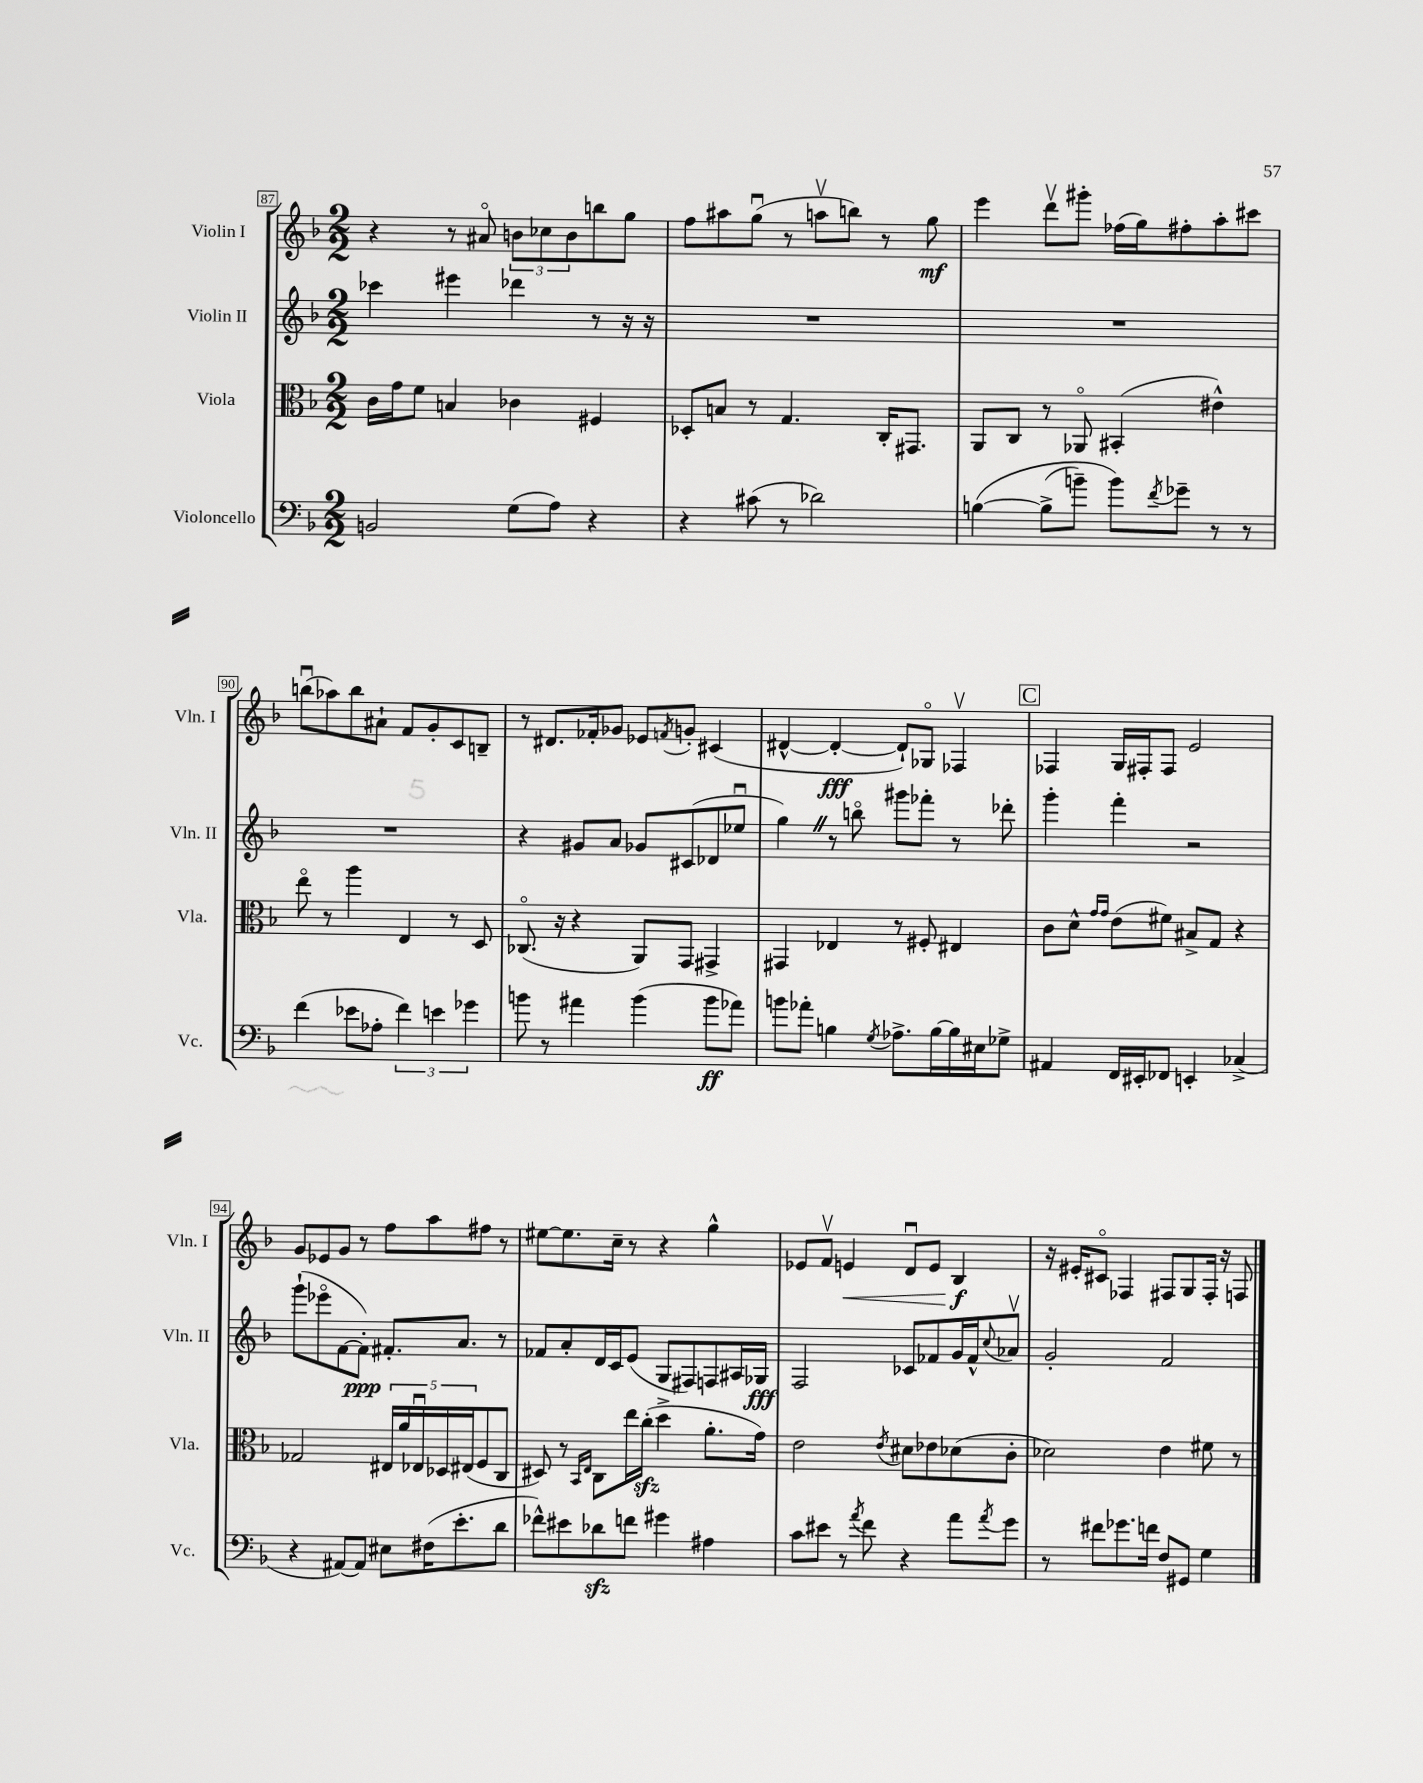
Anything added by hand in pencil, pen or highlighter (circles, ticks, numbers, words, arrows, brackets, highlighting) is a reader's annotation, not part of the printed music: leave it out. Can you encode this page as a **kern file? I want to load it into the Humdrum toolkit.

**kern	**kern	**kern	**kern
*staff4	*staff3	*staff2	*staff1
*clefF4	*clefC3	*clefG2	*clefG2
*k[b-]	*k[b-]	*k[b-]	*k[b-]
*M2/2	*M2/2	*M2/2	*M2/2
2BB	16c	4ccc-	4r
.	16g	.	.
.	8f	.	.
.	4B	4eee#	8r
.	.	.	8a#o
(8G	4c-	4ddd-	12b
.	.	.	12cc-
8A)	.	.	.
.	.	.	12b
4r	4F#	8r	8bb
.	.	16r	8gg
.	.	16r	.
=	=	=	=
4r	8D-'	1r	8ff
.	8B	.	8aa#
(8c#	8r	.	(8ggu
8r	4.G	.	8r
2d-)	.	.	8aav
.	.	.	8bb)
.	16C'	.	8r
.	8.GG#	.	.
.	.	.	8gg
=	=	=	=
&([4B	8AA	1r	4eee
.	8C	.	.
(8B^]	8r	.	8dddv
8b~)	8AA-o	.	8ggg#'
8b&)	(4BB#'	.	(16ff-
.	.	.	16gg)
8qf	.	.	.
8g-~	.	.	8ff#'
8r	4e#^^)	.	8aa'
8r	.	.	8ccc#
=	=	=	=
(4f	8eeo	1r	(8bbu
.	8r	.	8aa-)
8e-	4aa	.	8bb
8A-'	.	.	8a#`
6f)	4E	.	8f
.	.	.	8g'
6e	.	.	.
.	8r	.	8c
6g-	.	.	.
.	8D	.	8B~
=	=	=	=
8b	(8.C-o	4r	8r
8r	.	.	8.d#
.	16r	.	.
4a#	4r	8g#	.
.	.	.	16f-'
.	.	8a	8g-
(4b	8AA)	8g-	8e-
.	.	.	8qf
.	8GG	(8c#	8g'
8b	4GG#^	8d-	(4c#
8a-)	.	8ee-u	.
=	=	=	=
8b	4GG#	4gg)	[4d#^^
8a-'	.	.	.
4B	4E-	8r	4d#'_
.	.	8bbo	.
8qG	.	.	.
8.A-^	8r	8ggg#	8d#`])
.	8F#'	8fff-'	8G-o
[16B	.	.	.
16B]	4E#	8r	4F-v
16E#	.	.	.
8G-^	.	8ddd-'	.
=	=	=	=
4AA#	8c	4ggg'	4F-
.	8d^^	.	.
.	16qqg	.	.
.	16qqg	.	.
16FF	(8e	4fff'	16G
16EE#'	.	.	16F#'
8FF-	8f#)	.	8F#
4EE'	8B#^	2r	2e
.	8G	.	.
(4C-^	4r	.	.
=	=	=	=
4r	2G-	(8ggg`	8g
.	.	8eee-o	8e-
[8AA#)	.	[8f	8g
8AA#]	.	8f'])	8r
8E#	20E#	8.f#'	8ff
.	20a	.	.
.	20E-u	.	.
(16F#	.	.	8aa
.	20D-	.	.
8.e'	.	8.a	.
.	(20E#	.	.
.	8F	.	8ff#
8d	8C	8r	8r
=	=	=	=
8f-^^)	8D#)	8f-	[8ee#
8e#	8r	8a'	8.ee#]
.	16qqBB-	.	.
.	16qqE	.	.
8d-	8C	16d	.
.	.	16c	16cc~
8f	16ee	(8e	8r
.	(16cc'	.	.
4g#	4dd^	8G	4r
.	.	8F#)	.
4A#	8.a'	8F	4gg^^
.	.	16A#	.
.	16g)	16G-	.
=	=	=	=
8c	2e	2F	8e-
8e#	.	.	8fv
8r	.	.	4e
8qa	.	.	.
8f	.	.	.
.	8qe	.	.
4r	8d#	8c-	8du
.	8e-	8f-	8e
8a	(8d-	16g	4B-
.	.	16f-^^	.
8qa	.	8qqcc	.
8g	8c'	8a-v	.
=	=	=	=
8r	2d-)	2g'	16r
.	.	.	16e#'
8f#	.	.	8c#o
8.g-	.	.	4F-
16f	.	.	.
8F	4e	2f	8F#
8GG#	.	.	8G
4G	8f#	.	16F#'
.	.	.	16r
.	8r	.	8F
==	==	==	==
*-	*-	*-	*-
